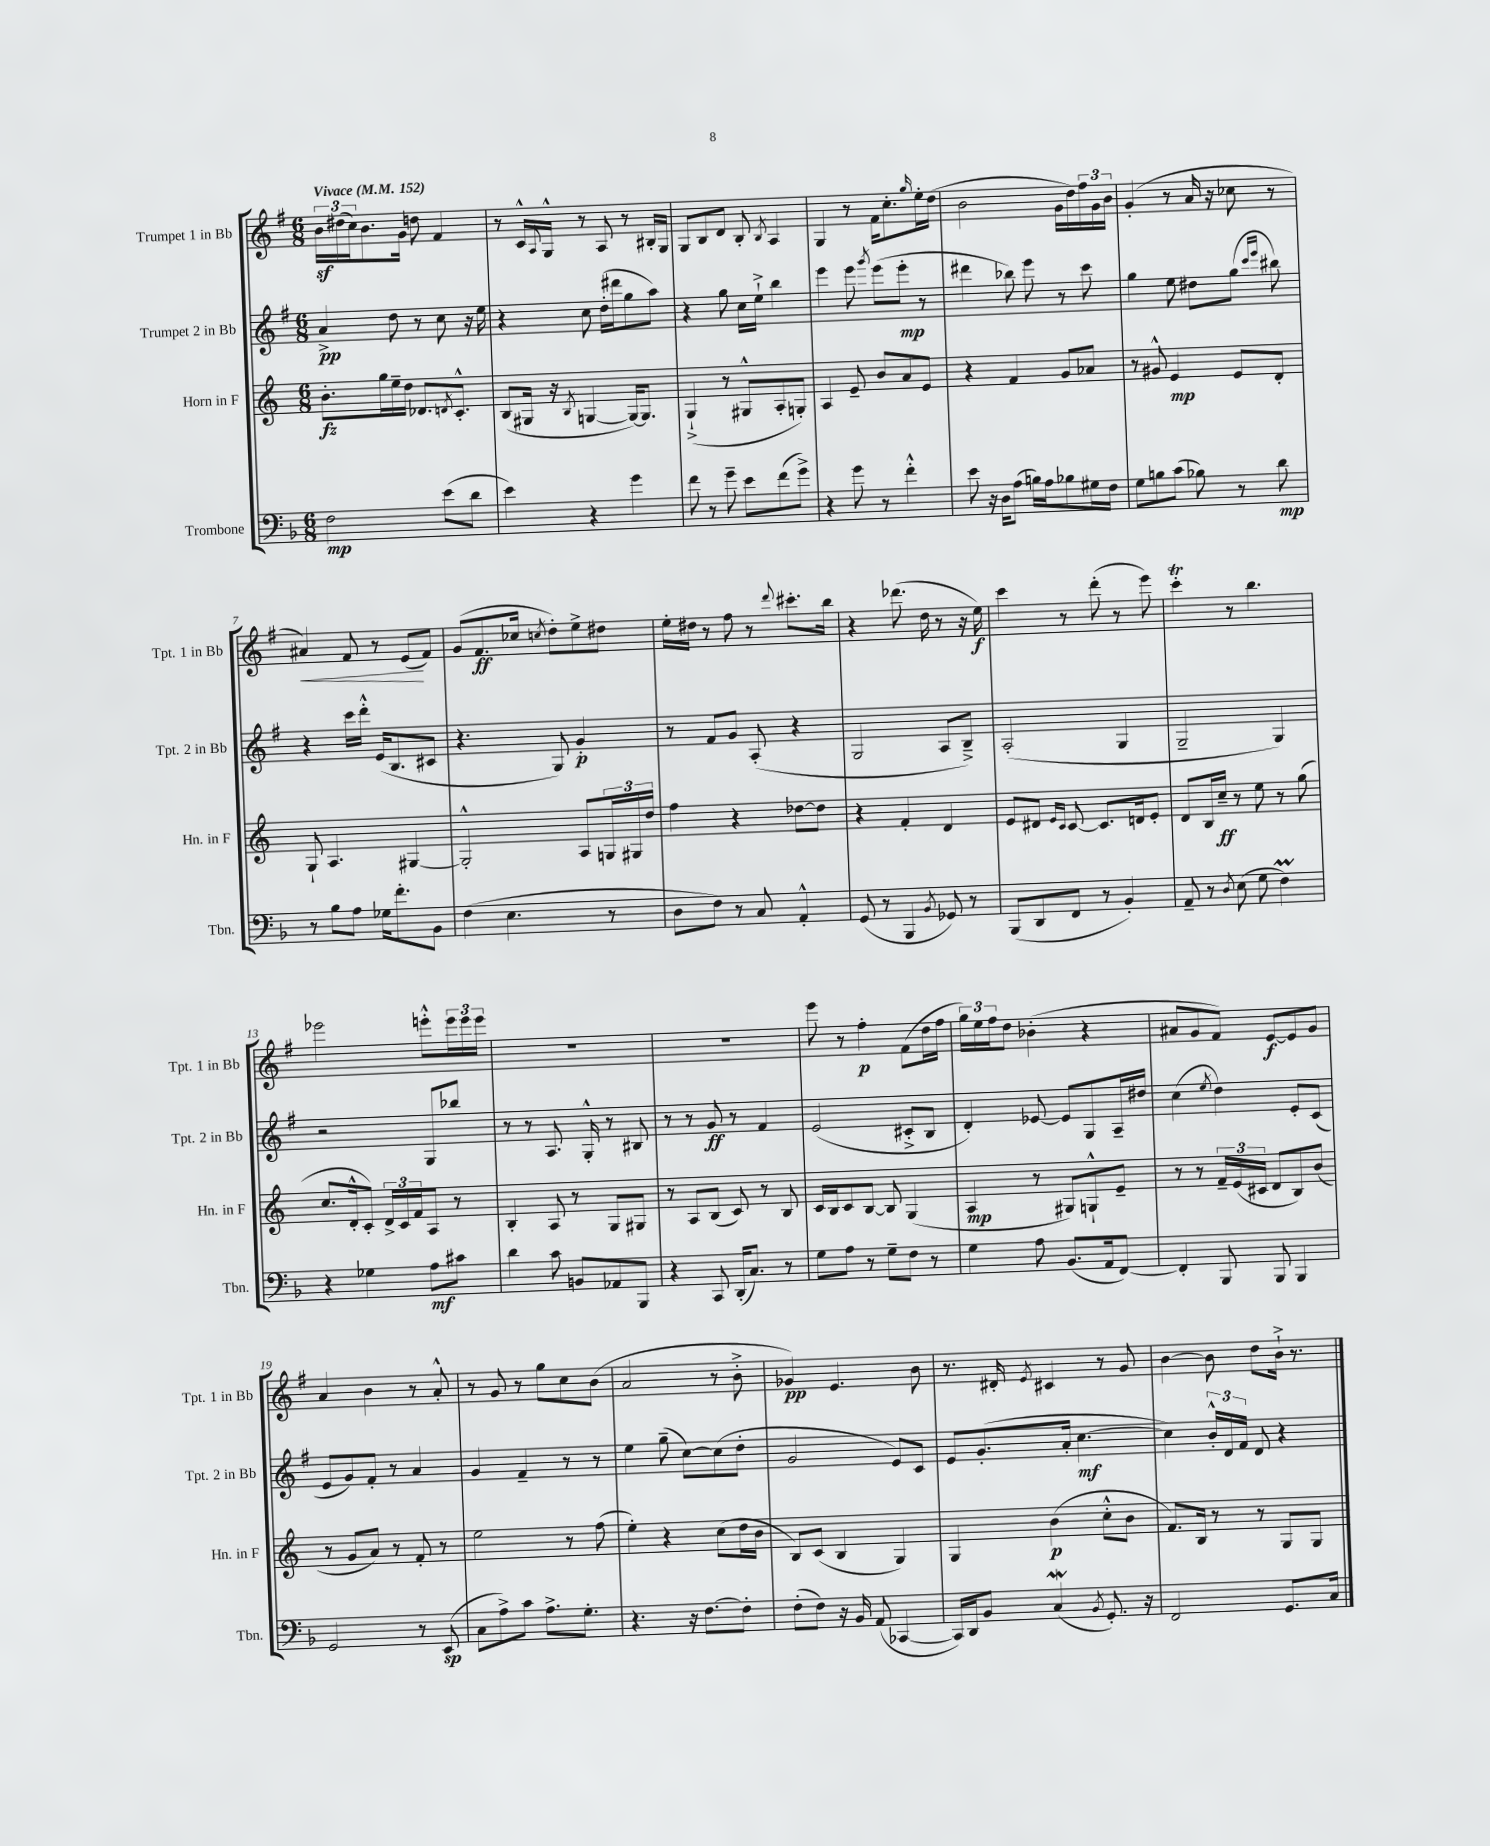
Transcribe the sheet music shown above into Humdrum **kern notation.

**kern	**kern	**kern	**kern
*staff4	*staff3	*staff2	*staff1
*clefF4	*clefG2	*clefG2	*clefG2
*k[b-]	*k[]	*k[f#]	*k[f#]
*M6/8	*M6/8	*M6/8	*M6/8
*MM152	*MM152	*MM152	*MM152
2F	8.b'	4a^	24b
.	.	.	(24dd#
.	.	.	24cc)
.	.	.	8.b
.	16gg	.	.
.	16ee~	8dd	.
.	16dd	.	16g
.	8.d-	8r	8dd
(8e	.	8cc	4f#
.	8qd	.	.
.	8.c'^^	.	.
8d	.	16r	.
.	.	16ee	.
=	=	=	=
4e)	(8B	4r	8r
.	16G#	.	16c^^
.	.	.	8qqA
.	16r	.	16G^^
.	8qB	.	.
4r	[4G	8cc	8r
.	.	(16dd'	8A
.	.	16ddd#	.
4g	16G_)	8gg	8r
.	8.G]	.	.
.	.	8aa)	16B#'
.	.	.	16G
=	=	=	=
8f	(4G`^	4r	8G
8r	.	.	8B
8g~	8r	8gg	8d
8e	8G#^^	16cc	8B'
.	.	16ee`^	.
.	.	.	8qB
(8f	8A'	4bb	4A
8g^)	8G')	.	.
=	=	=	=
4r	4A	4eee	4G
8g	8e~	8eee	8r
.	.	8qggg	.
8r	8b	(8eee	16f#
.	.	.	8.cc'
4f'^^	8a	8eee'	.
.	.	.	16qqgg
.	8e	8r	16ee'
.	.	.	(16dd
=	=	=	=
8e	4r	4ddd#	2b
16r	.	.	.
16D	.	.	.
(8A	4f	8bb-)	.
16B)	.	8eee	.
16A	.	.	.
8B-	8g	8r	16g
.	.	.	16dd)
16G#	8a-	8ccc	24ff#
.	.	.	24g
16F	.	.	.
.	.	.	24b
=	=	=	=
8G	8r	4gg	(4g'
8B	8g#^^	.	.
(8c	4e	8ee	8r
8B-)	.	8dd#	16a
.	.	.	16r
8r	8e	(8gg	8cc-
.	.	16qqccc	.
.	.	16qqeee	.
8d	8d'	8bb#)	8r
=	=	=	=
8r	8G`	4r	4a#)
8B-	4.A	.	.
8A	.	16ccc	8f#
.	.	16ddd'^^	.
16G-	.	(16e	8r
8.f'	.	8.B	.
.	[4G#	.	(8e
8BB-	.	8c#	8f#)
=	=	=	=
(4F	2G#'^^]	4.r	(8g
.	.	.	8.f#
4.E	.	.	.
.	.	.	16cc-
.	.	.	8qcc
.	.	8G)	8dd')
.	8A	4g'	8ee^
8r	24G	.	8dd#
.	24G#	.	.
.	24dd	.	.
=	=	=	=
8D	4ff	8r	16ee'
.	.	.	16dd#
8F)	.	8f#	8r
8r	4r	8g	8ff#
8C	.	(8A'	8r
.	.	.	8qqddd
4AA'^^	[8dd-	4r	8.ccc#'
.	8dd-]	.	.
.	.	.	16bb
=	=	=	=
(8GG	4r	2G	4r
8r	.	.	.
4BBB-	4f'	.	(8.ddd-
.	.	.	16dd
8qBB-	.	.	.
8GG-)	4d	8A	8r
8r	.	8B~^)	16r
.	.	.	16ee)
=	=	=	=
(8BBB-	8e	(2A'	4ccc
8DD	8d#	.	.
.	16qqe	.	.
.	16qqc	.	.
8FF	[8c	.	8r
8r	8.c]	.	(8ddd'
4BB-')	.	4G	8r
.	16d	.	.
.	8e'	.	8eee)
=	=	=	=
8AA~	8d	2G~	4ccc'
8r	16B	.	.
.	16cc~	.	.
8qD	.	.	.
(8E	8r	.	8r
8G	8ee	.	4.bb
4F)	8r	4G)	.
.	(8gg	.	.
=	=	=	=
4r	8.cc	2r	2eee-
.	16d'^^	.	.
4G-	8c')	.	.
.	24d^	.	.
.	24c	.	.
.	24f	.	.
8A	8A	8G	8eee'^^
8c#	8r	8bb-	24eee
.	.	.	24eee
.	.	.	24eee
=	=	=	=
4d	4B'	8r	2.r
.	.	8r	.
8c	8A	8.A	.
8BB	8r	.	.
.	.	16G'^^	.
8AA-	8G	8r	.
8BBB-	8G#	8B#	.
=	=	=	=
4r	8r	8r	2.r
.	8A	8r	.
8CC	(8B	8g	.
(16DD'	8c)	8r	.
8.C)	.	.	.
.	8r	4f#	.
8r	8B	.	.
=	=	=	=
8G	16c	(2e	8eee
.	16B	.	.
8A	8c	.	8r
8r	[8B	.	4ff#'
8G~	8B]	.	.
8F	(4G	8c#'^	(8f#
8r	.	8B	16dd
.	.	.	16ff#
=	=	=	=
4G	4A	4d')	24gg)
.	.	.	24ee
.	.	.	24ff#
.	.	.	8dd
8A	8r	[8e-	(4b-'
(8.BB-	8G#)	8e-]	.
.	8G`^^	8G	4r
16AA	.	.	.
[8FF)	8e~	16A~	.
.	.	16dd#	.
=	=	=	=
4FF']	8r	(4cc	8a#
.	8r	.	8g
.	.	8qee	.
8BBB-	24f~	4dd)	8f#)
.	(24e	.	.
.	24c#	.	.
8BBB-	8d	.	[8e
4BBB-	8B)	8e'	8e]
.	(8b	(8c	8g
=	=	=	=
2GG	8r	8e	4a
.	8g	8g)	.
.	8a)	8f#'	4b
.	8r	8r	.
8r	8f'	4a	8r
(8EE	8r	.	8a'^^
=	=	=	=
8C	2ee	4g	8r
8A^)	.	.	8g
8c	.	4f#~	8r
8.A^	.	.	8gg
.	8r	8r	8cc
8.G'	.	.	.
.	(8ff	8r	(8b
=	=	=	=
4.r	4ee')	4ee	2a
.	4r	(8gg~	.
16r	.	[8cc)	.
[8.F	.	.	.
.	(8cc	(8cc]	8r
8F']	16dd	8dd'	8b'^
.	16b	.	.
=	=	=	=
(8F'	8B)	2g	4g-)
8F)	(8c	.	.
16r	4B	.	4.e
16BB-	.	.	.
(8AA	.	.	.
[4CC-	4G)	8e)	.
.	.	8c	8b
=	=	=	=
16CC-])	4G	8e	8.r
16DD	.	.	.
8BB-	.	(8.g'	.
.	.	.	16d#'
.	.	.	8qe
(4C	(4b	.	4c#
.	.	16a'	.
.	.	[4.cc	.
8qBB-	.	.	.
8.GG')	8cc'^^	.	8r
.	8b	.	8g
16r	.	.	.
=	=	=	=
2FF	8.f)	4cc])	[4b
.	16B	.	.
.	8r	24b'^^	8b]
.	.	24d	.
.	.	24f#	.
.	8r	8d	8dd
8.GG	8G	4r	16b`^
.	.	.	8.r
.	8G	.	.
16C	.	.	.
==	==	==	==
*-	*-	*-	*-
